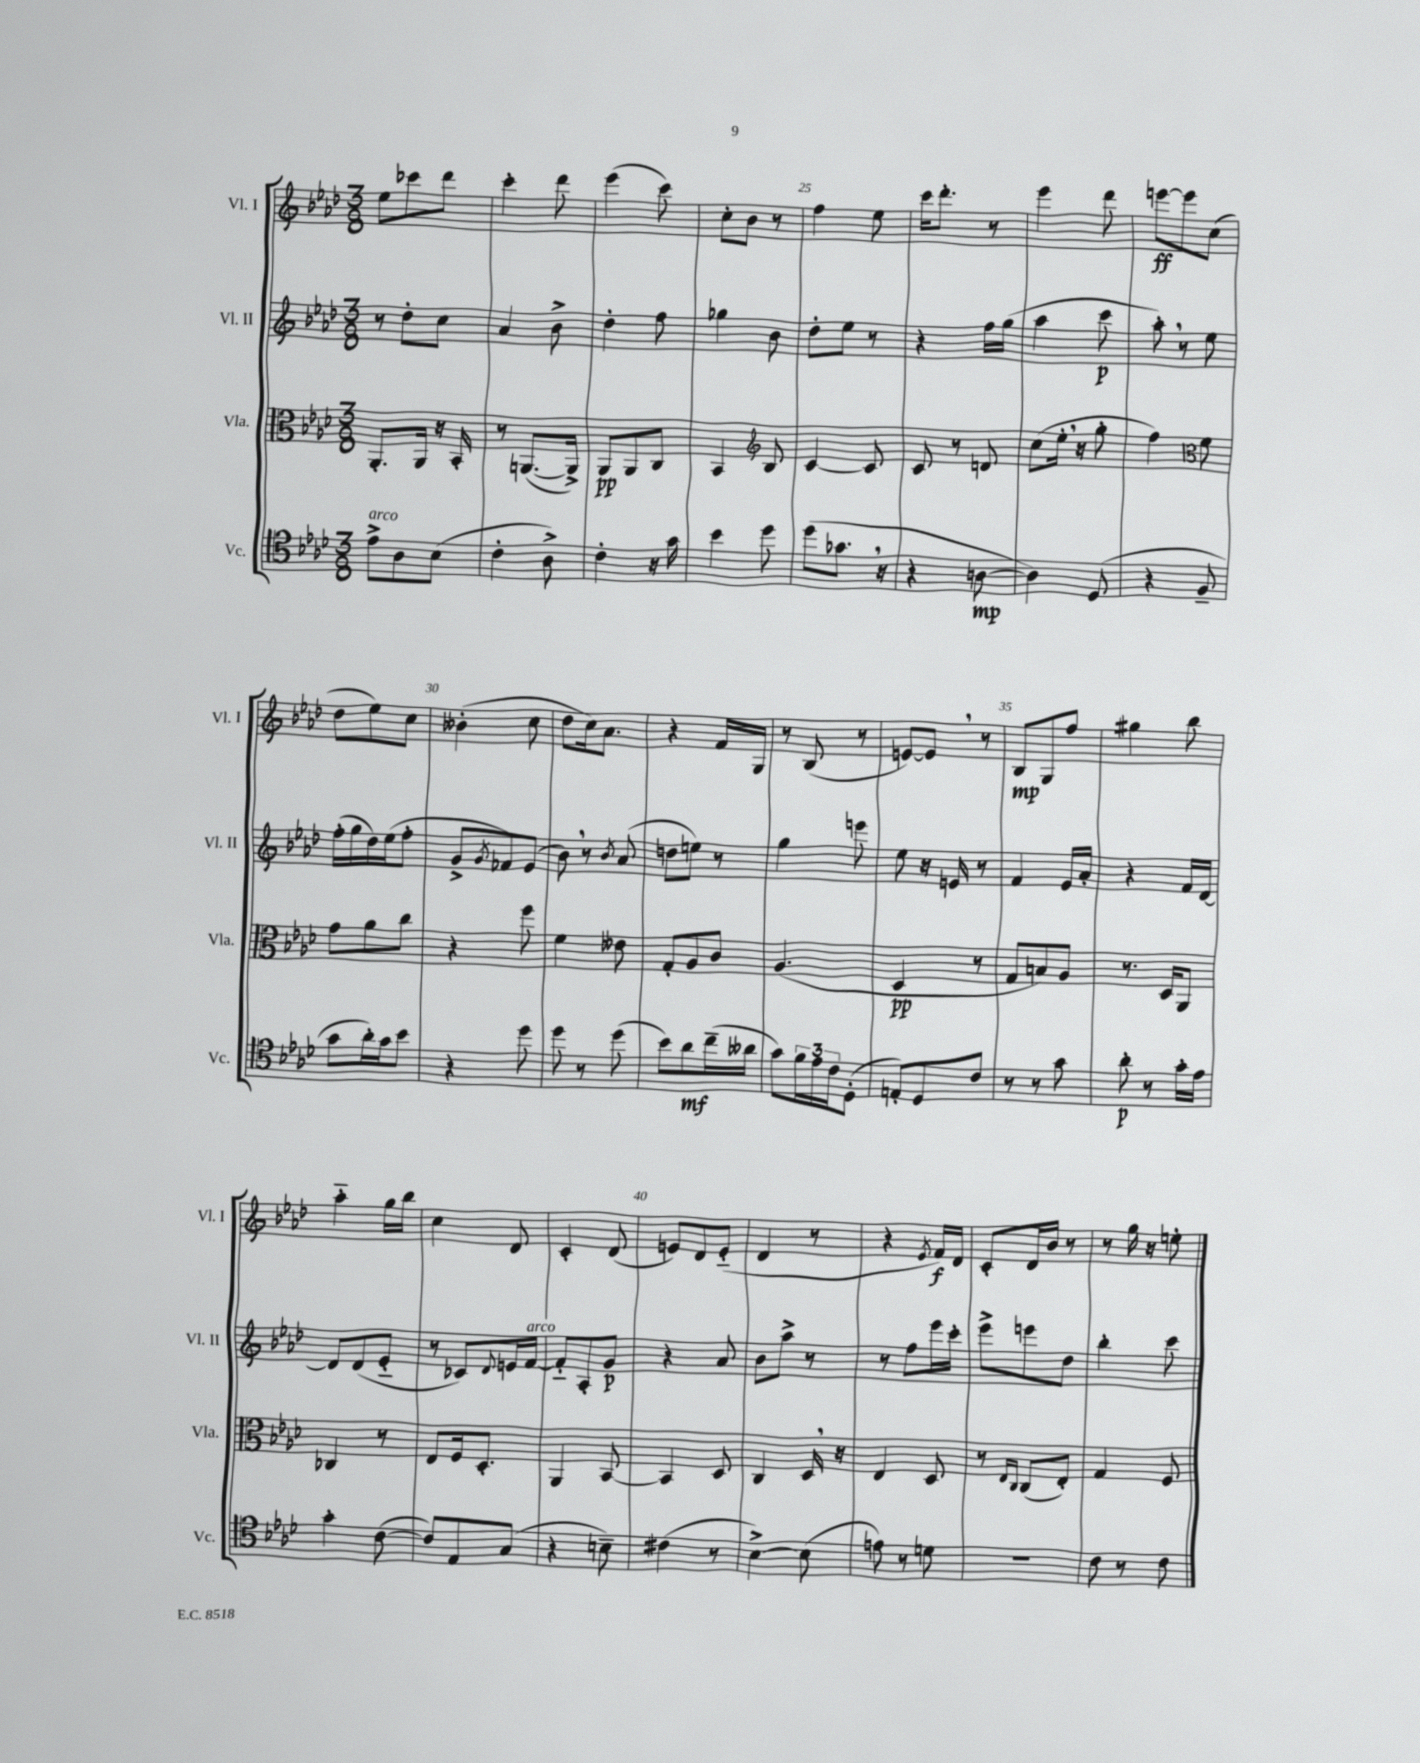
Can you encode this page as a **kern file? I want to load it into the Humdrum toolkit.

**kern	**kern	**kern	**kern
*staff4	*staff3	*staff2	*staff1
*clefC4	*clefC3	*clefG2	*clefG2
*k[b-e-a-d-]	*k[b-e-a-d-]	*k[b-e-a-d-]	*k[b-e-a-d-]
*M3/8	*M3/8	*M3/8	*M3/8
8e-^	8.AA-'	8r	8ee-
8A-	.	8dd-'	8ccc-
.	16AA-	.	.
(8B-	16r	8cc	8ddd-
.	16BB-'	.	.
=	=	=	=
4c'	8r	4a-	4ccc'
.	([8.AA	.	.
8A-^)	.	8b-^	8ddd-
.	16AA^])	.	.
=	=	=	=
4c'	8AA-	4dd-'	(4eee-
.	8AA-	.	.
16r	8C	8ff	8ccc)
16g	.	.	.
=	=	=	=
4b-	4BB-	4gg-	8cc'
.	.	.	8b-
*	*clefG2	*	*
8dd-	8B-	8b-	8r
=	=	=	=
(8dd-	[4c	8dd-'	4ff
8.g-	.	8ee-	.
.	8c]	8r	8ee-
16r	.	.	.
=	=	=	=
4r	8c	4r	16ccc
.	.	.	8.ddd-'
.	8r	.	.
[8A	8d	16ff	8r
.	.	(16gg	.
=	=	=	=
4A])	(8cc	4aa-	4eee-
.	16ee-'	.	.
.	16r	.	.
(8D-	8gg'	8ccc	8ddd-
=	=	=	=
4r	4ff)	8aa-')	[8eee
.	.	8r	8eee]
*	*clefC3	*	*
8F~	8f	8ee-	(8cc
=	=	=	=
8g	8g	(16ff'	8dd-
.	.	16gg	.
16a-')	8a-	16dd-)	8ee-)
16g	.	(16ee-	.
8b-	8cc	8ff'	8cc
=	=	=	=
4r	4r	8g^	(4b--'
.	.	8qg	.
.	.	8f-)	.
8dd-	8ff	(8e-	8cc
=	=	=	=
8dd-	4f	8b-)	8dd-
8r	.	8r	16cc)
.	.	.	8.a-
.	.	8qb-	.
(8dd-	8e--	(8a-	.
=	=	=	=
8b-)	8G'	8dd	4r
8a-	8A-	8ee)	.
(16cc~	8c	8r	16f
16a--	.	.	16G
=	=	=	=
8g)	(4.A-	4gg	8r
24f	.	.	(8B-
24e-	.	.	.
24c	.	.	.
(8D-'	.	8eee	8r
=	=	=	=
8E')	4D-	8ee-	[8e)
8D-	.	16r	8e]
.	.	16e	.
8c	8r	8r	8r
=	=	=	=
8r	8G	4f	8B-
8r	8B)	.	8G
8g	8A-	16e-	8ff
.	.	16a-'	.
=	=	=	=
8a-'	8.r	4r	4gg#
8r	.	.	.
.	16D-	.	.
16g'	8AA-	16f	8bb-
16e-	.	[16d-	.
=	=	=	=
4g'	4C-	8d-]	4aa-'~
.	.	(8d-	.
([8c	8r	8e-'~	16gg
.	.	.	16bb-
=	=	=	=
8c])	8E-	8r	4cc
8E-	16F	8c-)	.
.	8.D-'	.	.
.	.	8qqd-	.
(8G	.	16e	8d-
.	.	[16f	.
=	=	=	=
4r	4AA-	8f'~]	4c'
.	.	8A-'	.
8B~)	[8BB-	8g	(8d-
=	=	=	=
(4c#	4BB-]	4r	8e)
.	.	.	8d-
8r	8D-	8a-	(8e'~
=	=	=	=
[4B-^)	4C	8b-	4d-
.	.	8aa-^	.
(8B-]	16D-	8r	8r
.	16r	.	.
=	=	=	=
8e)	4E-	8r	4r
8r	.	8ff	.
.	.	.	8qe-
8d	8D-	16eee-	16f)
.	.	16ccc'	16d-
=	=	=	=
4.r	8r	8eee-^	8c'
.	16qqE-	.	.
.	16qqC	.	.
.	(8C	8eee	16d-
.	.	.	16b-
.	8E-')	8dd-	8r
=	=	=	=
8c	4G	4bb-'	8r
8r	.	.	16gg
.	.	.	16r
8c	8F	8ccc	8ee'
==	==	==	==
*-	*-	*-	*-
